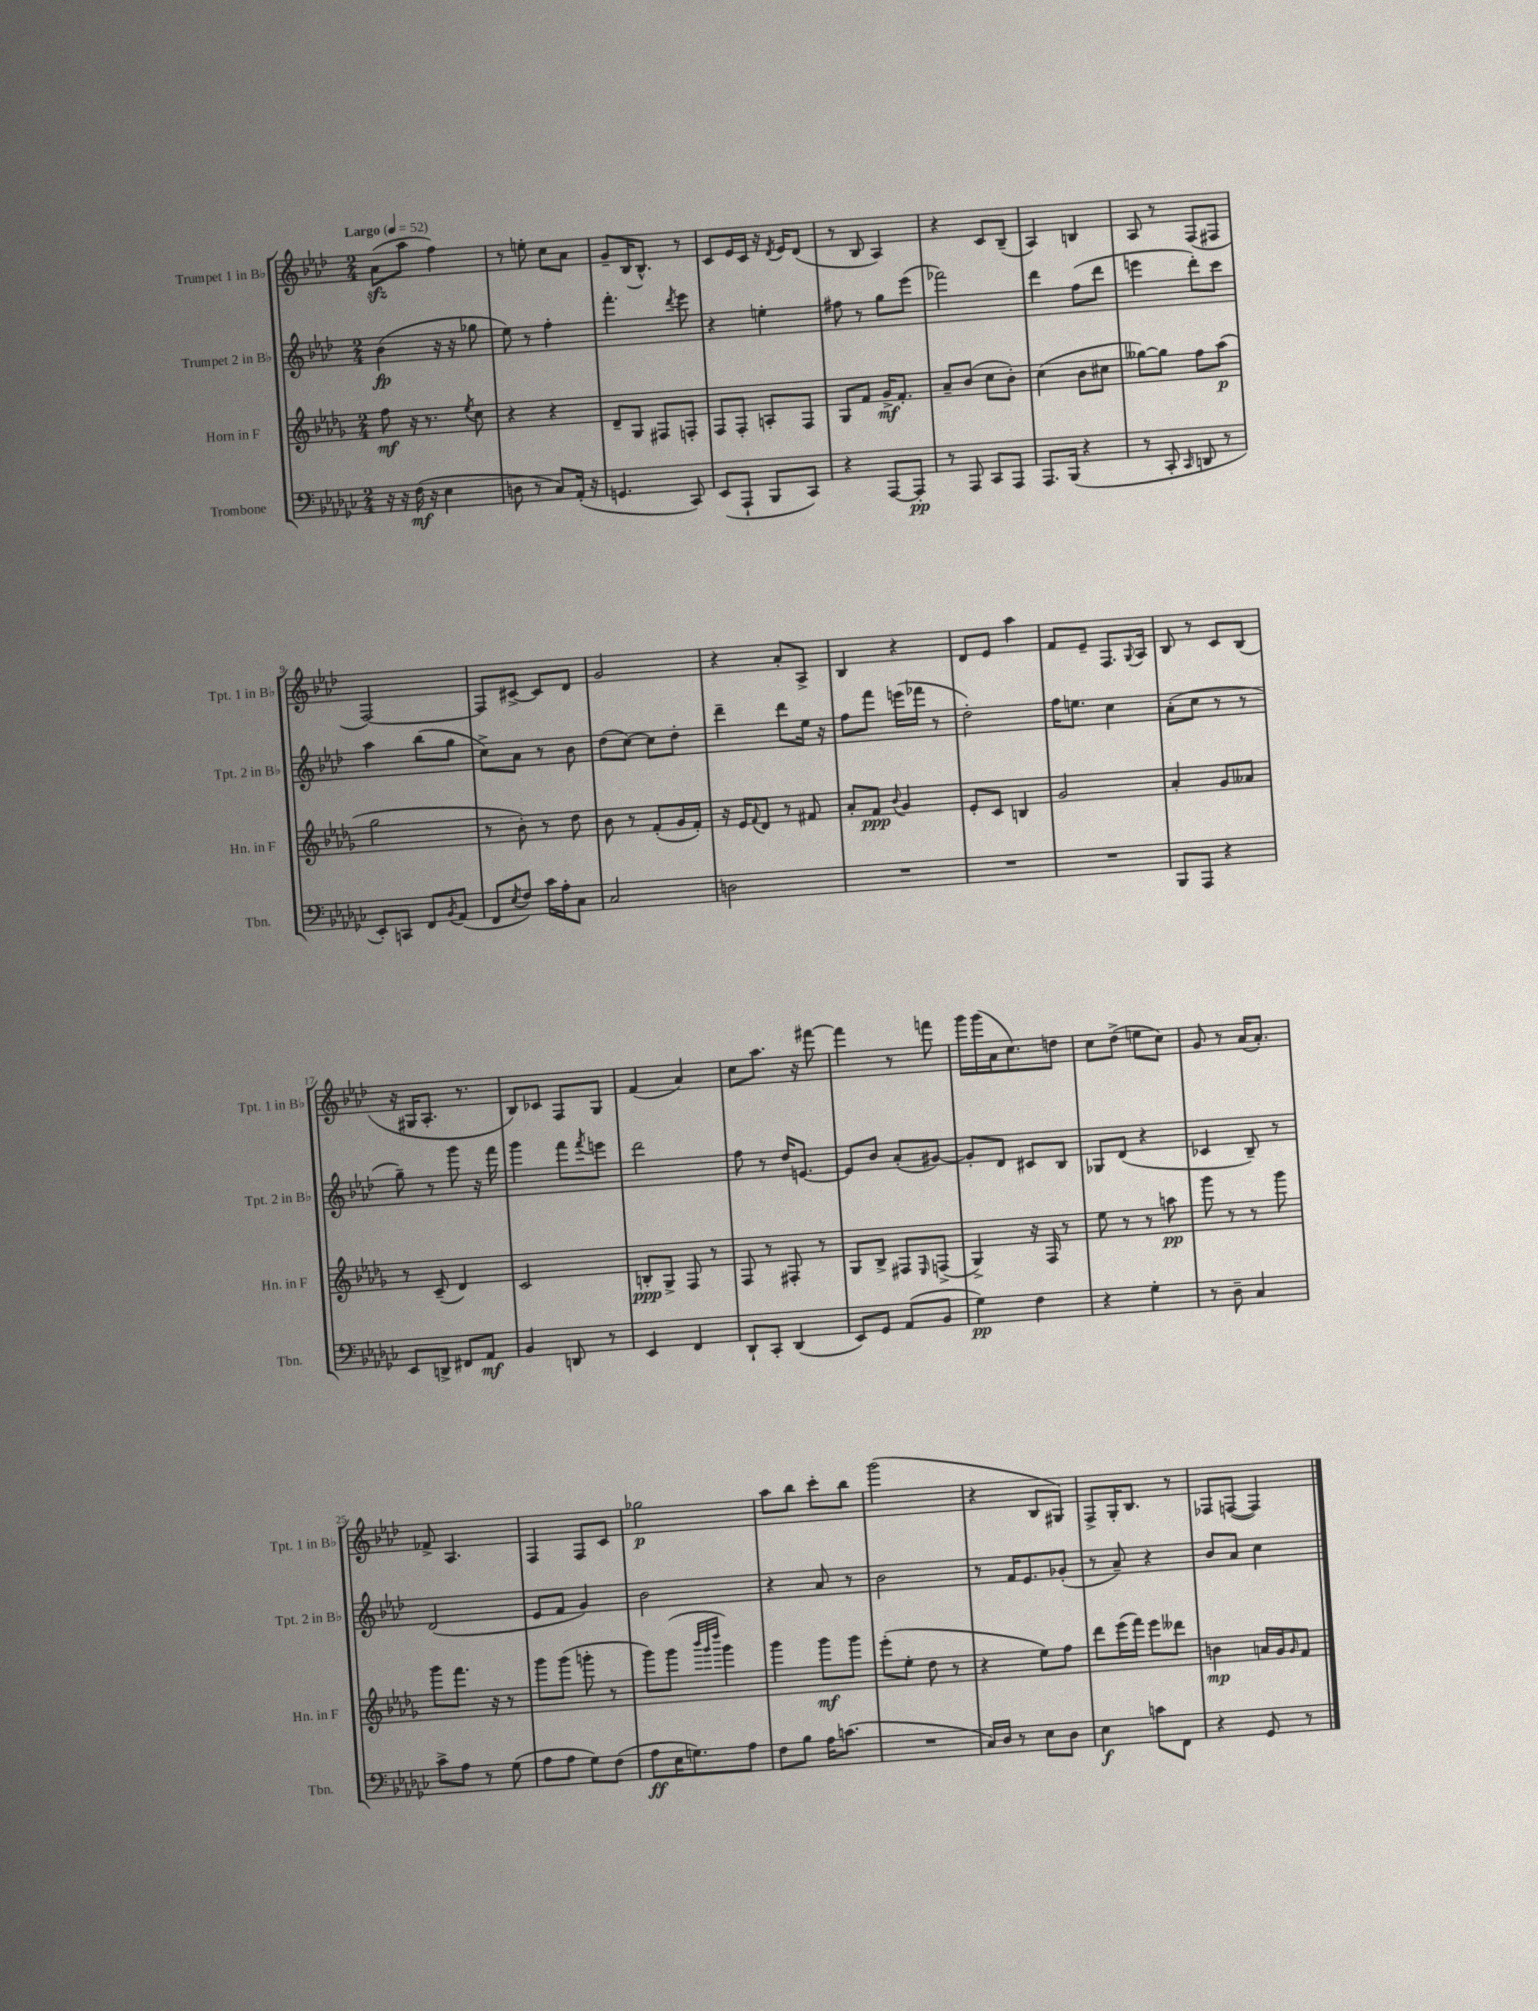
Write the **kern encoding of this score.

**kern	**kern	**kern	**kern
*staff4	*staff3	*staff2	*staff1
*clefF4	*clefG2	*clefG2	*clefG2
*k[b-e-a-d-g-c-]	*k[b-e-a-d-g-]	*k[b-e-a-d-]	*k[b-e-a-d-]
*M2/4	*M2/4	*M2/4	*M2/4
*MM52	*MM52	*MM52	*MM52
16r	8ff\	(4b-\	(8a-\L
16r	.	.	.
(16F\	16r	.	8aa-\J
16r	8.r	.	.
4E-\	.	16r	4ff\)
.	.	16r	.
.	8qee-/	.	.
.	8cc\	8gg-\	.
=	=	=	=
8D\	4r	8ee-\)	8r
8r	.	8r	8ee'\
8C-/L)	4r	4ff'\	8cc\L
(16AA-'/Jk	.	.	8a-\J
16r	.	.	.
=	=	=	=
4.GG/	8d-~/L	4.fff'\	8g~/L
.	8G-/J	.	(16B-/K
.	.	.	8.B-^^/J)
.	8F#/L	.	.
.	.	8qddd-/	.
8CC-/)	8F'/J	8eee-\	8r
=	=	=	=
(8EE-/L	8F/L	4r	8c/L
8AAA-`/J	8F'/J	.	16e-/L
.	.	.	16c/JJ
8BBB-/L	8A'/L	4ee'\	16r
.	.	.	8qd-/
.	.	.	16e-/LK
8CC-/J)	8F/J	.	(8d-/J
=	=	=	=
4r	8G-/L	8ff#\	8r
.	8f/J	8r	8B-/
[8AAA-/L	16g-^/LK	8gg\L	4A-/)
.	8.f'/J	.	.
8AAA-'/]J	.	(8eee-\J	.
=	=	=	=
8r	8a-~/L	2fff-\)	4r
8AAA-/	(8b-/J	.	.
8CC-/L	8cc\L	.	8c/L
8AAA-/J	8b-'\J)	.	(8B-~/J
=	=	=	=
8.AAA-/L	(4cc\	4ddd-\	4A-/)
(16BBB-/Jk	.	.	.
4r	8b-\L	(8ff\L	4B/
.	8cc#\J	8ddd-\J	.
=	=	=	=
8r	[8gg--\L)	4eee\	8A-/
8CC-'/	8gg--\]J	.	8r
16qqCC-/	.	.	.
8DD/	8ff\L	8ddd-'\L)	(8F/L
8r	(8aa-\J	8ccc\J	8F#/J
=	=	=	=
8EE-'/L)	2gg-\	4aa-\	[2F/)
8CC/J	.	.	.
8FF/L	.	(8bb-\L	.
8qBB-/	.	.	.
(8AA-/J	.	8gg\J	.
=	=	=	=
8FF/L	8r	8cc^\L)	8F/]L
8qE-/	.	.	.
8F/J)	8b-'\)	8a-\J	[8c#^/J
16c-\LL	8r	8r	8c#/]L
16A-'\J	.	.	.
8C-\J	8dd-\	8b-\	8d-/J
=	=	=	=
2C-/	8b-\	(8dd-\L	2g/
.	8r	[8cc\J)	.
.	(8f'/L	8cc\]L	.
.	16g-/L	8dd-'\J	.
.	16f'/JJ)	.	.
=	=	=	=
2D\	16r	4ddd-~\	4r
.	16e-/LK	.	.
.	8qqf/	.	.
.	8d-/J	.	.
.	8r	8ddd-\L	8a-'/L
.	8f#/	16ee-\Jk	8A-^/J
.	.	16r	.
=	=	=	=
2r	8a-'/L	8ff\L	4B-/
.	8f/J	8fff\J	.
.	8qqb-/	.	.
.	4g-/	(16eee\LL	4r
.	.	16fff-\JJ	.
.	.	8r	.
=	=	=	=
2r	8e-'/L	2dd-'\)	8d-/L
.	8c/J	.	8e-/J
.	4B/	.	4aa-\
=	=	=	=
2r	2g-/	16ff\LK	8f/L
.	.	8.ee\J	.
.	.	.	8e-~/J
.	.	4cc\	8.F/L
.	.	.	8qqG/
.	.	.	16A-/Jk
=	=	=	=
8BBB-/L	4a-'/	(8a-'\L	8B-/
8AAA-/J	.	8cc\J	8r
4r	8g-/L	8r	8c/L
.	8a--/J	8r	(8B-/J
=	=	=	=
8EE-/L	8r	8gg~\)	16r
.	.	.	16G#/LK
8DD^/J	(8c~/	8r	8.A-'/J
8FF#/L	4d-/)	8ggg\	.
.	.	.	8.r
8AA-/J	.	16r	.
.	.	16fff\	.
=	=	=	=
4BB-/	2c/	4ggg\	8B-/L)
.	.	.	8c-/J
8DD/	.	8fff\L	8F/L
.	.	8qfff/	.
8r	.	8eee\J	8G/J
=	=	=	=
4EE-/	8B'/L	2ddd-\	(4f/
.	8G-^/J	.	.
4FF/	8F/	.	4a-/)
.	8r	.	.
=	=	=	=
8DD-`/L	8F/	8ff\	8cc\L
8CC-'/J	8r	8r	8.aa-\J
(4DD-/	8F#'/	16dd-/LK	.
.	.	[8.e/J	16r
.	8r	.	[8fff#\
=	=	=	=
8EE-/L)	8G-/L	8e/]L	4fff#\]
8GG-/J	8B-^/J	8b-/J	.
(8AA-/L	8F#/L	(8a-'/L	8r
.	16qqE-/	.	.
8BB-/J	(8F^/J	[8g#/J)	8fff\
=	=	=	=
4G-\)	4G-^/)	8g#'/]L	16ggg\LL
.	.	.	(16ggg\
.	.	8d-/J	16a-\J
.	.	.	8.cc\)
4F\	16r	8c#/L	.
.	16F/	.	.
.	8r	8B-/J	8dd\J
=	=	=	=
4r	8ee-\	8G-/L	8cc\L
.	8r	(8d-/J	(8dd-^\J
4G-'\	8r	4r	8ee\L
.	8aa\	.	8cc\J)
=	=	=	=
8r	8ggg-\	4c-/	8g/
8D-~\	8r	.	8r
4C-/	8r	8B-~/)	(16a-/LK
.	.	.	8.a-'/J)
.	8ggg-\	8r	.
=	=	=	=
8c-^\L	8ggg-\L	(2d-/	8f-^/
8A-\J	8.fff\J	.	4.A-/
8r	.	.	.
.	16r	.	.
(8G-\	8r	.	.
=	=	=	=
8A-\L	8ggg-\L	8e-/L	4F/
8A-\J	(8ggg-\J	8f/J	.
8G-\L)	8ggg'\	4g/)	8F/L
(8F\J	8r	.	8c/J
=	=	=	=
8A-\L	8ggg-\L)	2b-\	2gg-\
16E-\K	(8ggg-\J	.	.
8.G\)	.	.	.
.	32qqbbb-/LLL	.	.
.	32qqggg-/	.	.
.	32qqdddd-/JJJ	.	.
.	4ggg-\)	.	.
8A-\J	.	.	.
=	=	=	=
8F\L	4ggg-\	4r	8aa-\L
8B-\J	.	.	8bb-\J
16A-\LK	8ggg-\L	8a-/	8ccc'\L
(8.c\J	.	.	.
.	8ggg-\J	8r	8bb-\J
=	=	=	=
2r	(8eee-'\L	2b-\	(2ggg\
.	8ee-'\J	.	.
.	8dd-\	.	.
.	8r	.	.
=	=	=	=
16C-/LL)	4r	8r	4r
16D-/JJ	.	.	.
8r	.	16f/LK	.
.	.	8.e-/	.
8E-\L	8ee-\L)	.	8B-/L
8D-\J	8ff\J	(8g-'/J	8G#/J)
=	=	=	=
4E-\	8ddd-\L	8r	8F^/L
.	(16eee-\L	8a-~/)	16G'/K
.	16fff\JJ)	.	8.B-/J
8c\L	8eee-\L	4r	.
8FF\J	8ddd--\J	.	8r
=	=	=	=
4r	4b\	8b-/L	8F-/L
.	.	8a-/J	([8F/J
8GG-/	16a/LL	4cc\	4F/])
.	16g-/J	.	.
.	16qqg-/	.	.
8r	8f/J	.	.
==	==	==	==
*-	*-	*-	*-
